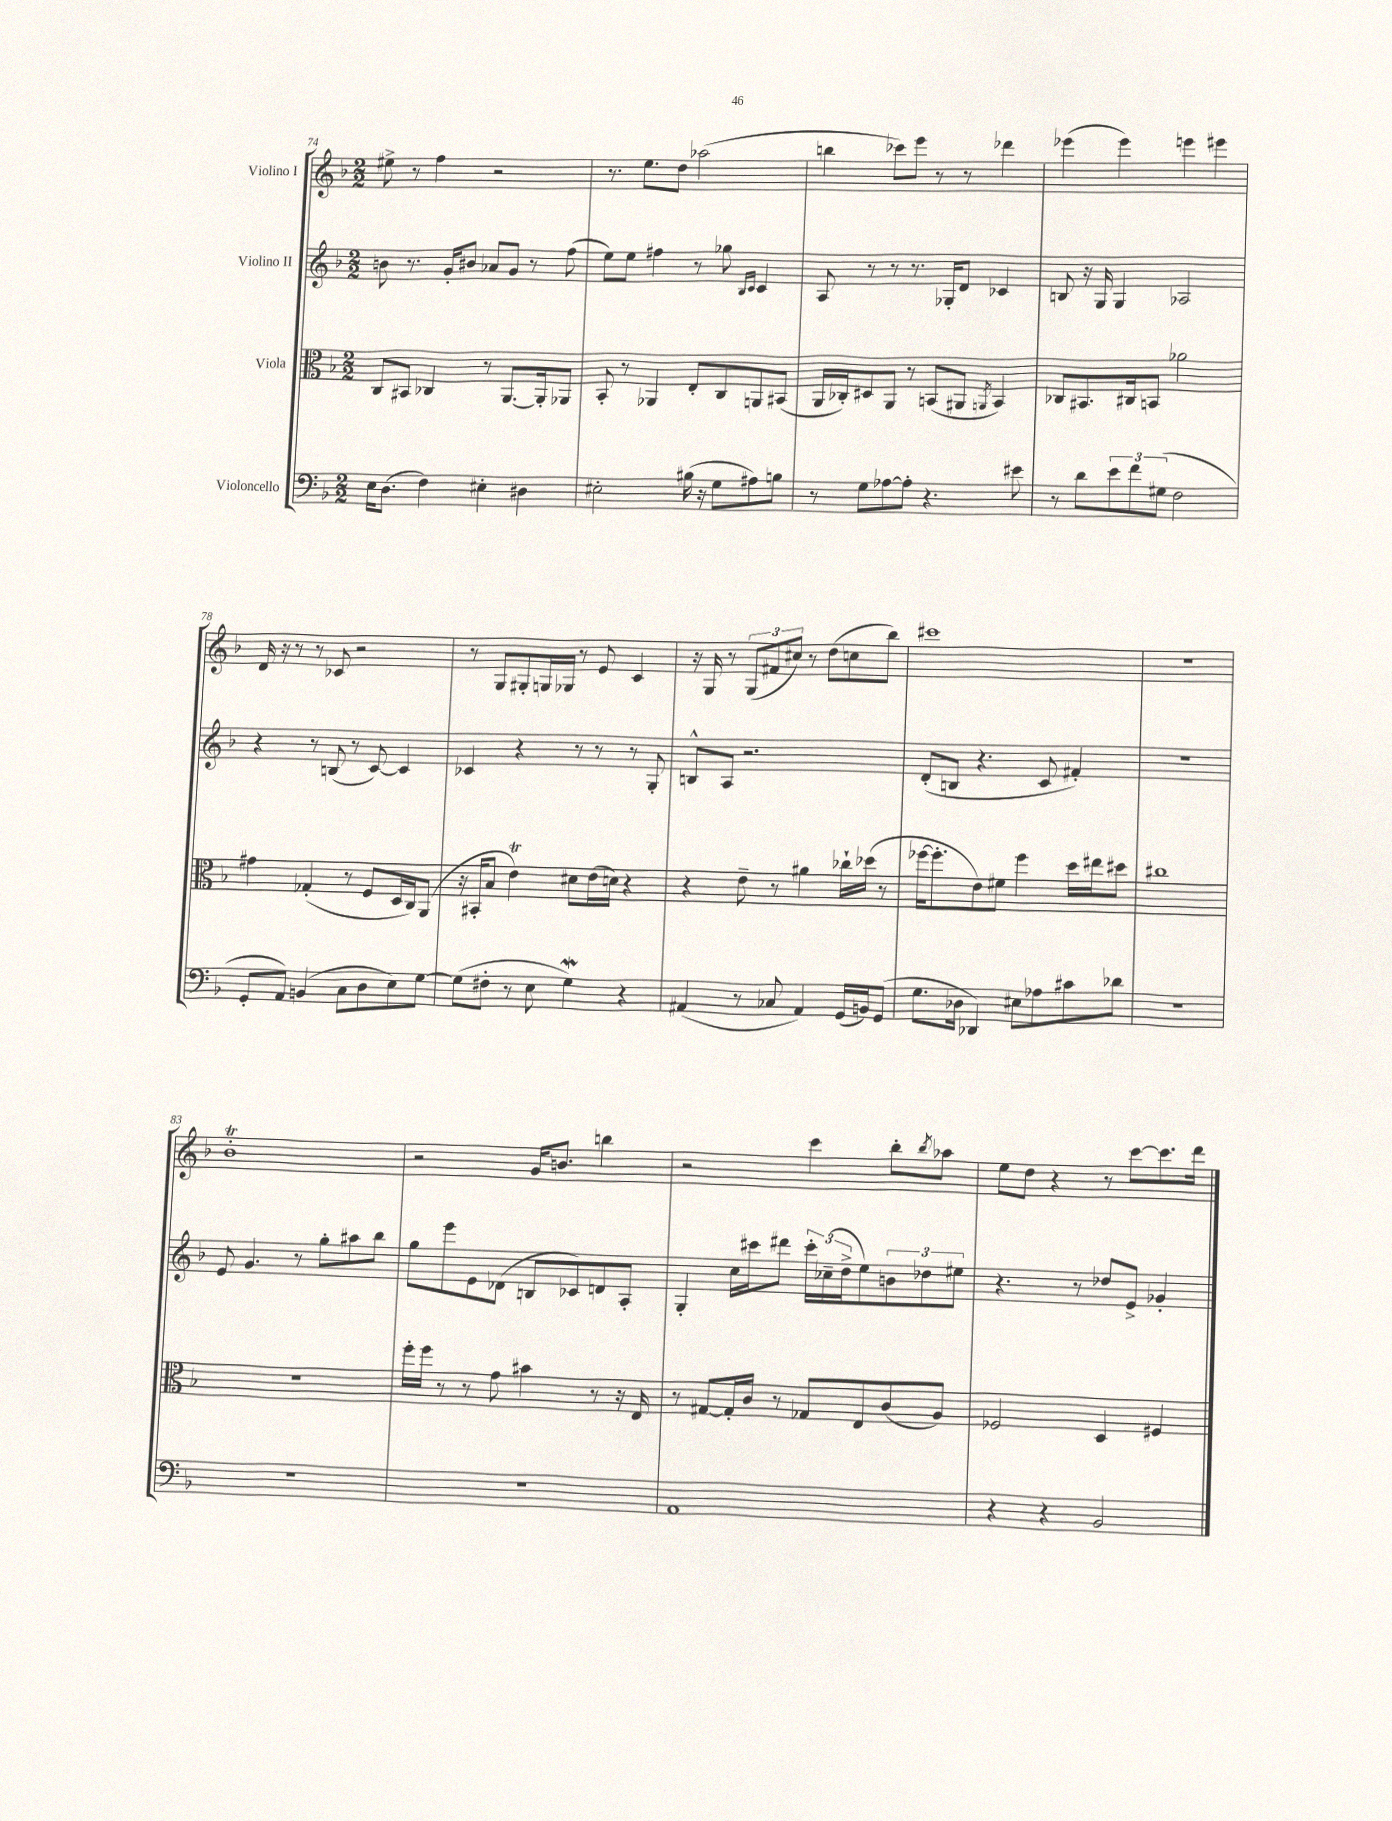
<<
\new StaffGroup <<
\new Staff = "s0" \with { instrumentName = "Violino I" } {
    \clef treble \key f \major \numericTimeSignature \time 2/2
    eis''8-> r8 f''4 r2 |
    r8. e''8. d''8 aes''2( |
    b''4 ces'''8) e'''8 r8 r8 des'''4 |
    ees'''4( ees'''4) e'''4 eis'''4 |
    d'16 r16 r8 r8 ces'8 r2 |
    r8 g8 gis8-. g16 ges16 r8 e'8 c'4 |
    r16 g16 r8 \tuplet 3/2 { g8( fis'8 cis''8) } r8 d''8( c''8 bes''8) |
    cis'''1 |
    R1 |
    bes'1-.\trill |
    r2 g'16 b'8. b''4 |
    r2 c'''4 bes''8-. \acciaccatura { bes''8 } aes''8 |
    e''8 d''8 r4 r8 c'''8~ c'''8. d'''16 \bar "|." |
}
\new Staff = "s1" \with { instrumentName = "Violino II" } {
    \clef treble \key f \major \numericTimeSignature \time 2/2
    b'8 r8. g'16-. bis'8 aes'8 g'8 r8 f''8( |
    e''8) e''8 fis''4 r8 ges''8 \grace { bes16 c'16 } c'4 |
    a8 r8 r8 r8. ges16-. d'8 ces'4 |
    b8 r16 g16 g4 aes2 |
    r4 r8 b8( r8 c'8~) c'4 |
    ces'4 r4 r8 r8 r8 g8-. |
    b8-^ a8 r2. |
    d'8-.( b8 r4. c'8 fis'4-.) |
    R1 |
    e'8 g'4. r8 g''8-. ais''8 bes''8 |
    g''8 e'''8 e'8 des'8( b8 ces'8) d'8 a8-. |
    g4-. c''16 cis'''16 dis'''8 \tuplet 3/2 { cis'''16-. ces''16--( d''16-> } e''8) \tuplet 3/2 { b'8 des''8 eis''8 } |
    r4. r8 des''8 e'8-> ges'4-. \bar "|." |
}
\new Staff = "s2" \with { instrumentName = "Viola" } {
    \clef alto \key f \major \numericTimeSignature \time 2/2
    c8 bis,8 ces4 r8 a,8.~ a,16-. aes,8 |
    bes,8-. r8 aes,4 e8-. c8 a,8 bis,8( |
    a,16 ces16-.) dis8 a,8 r8 b,8( ais,8 \acciaccatura { a,8 } b,4) |
    ces8 bis,8. cis16 b,8 aes'2 |
    gis'4 ges4-.( r8 f8 d16 c16) a,8( |
    r16 bis,16-. bes8 e'4\trill) dis'8 e'16( d'16) r4 |
    r4 e'8-- r8 ais'4 ces''16-! des''16( r8 |
    fes''16~ fes''8.-. e'8) fis'8 fes''4 d''16 eis''16 dis''8 |
    cis''1 |
    r1 |
    f''16-. f''16 r8 r8 g'8 bis'4 r8 r16 e16 |
    r8 gis8~ gis16-. c'16 r8 ges8 e8 c'8( a8) |
    fes2 d4 fis4 \bar "|." |
}
\new Staff = "s3" \with { instrumentName = "Violoncello" } {
    \clef bass \key f \major \numericTimeSignature \time 2/2
    e16 d8.( f4) eis4-. dis4 |
    eis2-. bis16( r16 g8 ais8) b8 |
    r8 g8 aes8~ aes8-. r4. eis'8 |
    r8 d'8 \tuplet 3/2 { e'8 f'8 gis8( } f2 |
    g,8-. a,8) b,4( c8 d8 e8) g8~ |
    g8( fis8-. r8 e8 g4\mordent) r4 |
    ais,4( r8 ces8 ais,4) g,16( b,16) g,8( |
    g8. des16 des,4) eis8 aes8 cis'8 des'8 |
    R1 |
    R1 |
    R1 |
    a,1 |
    r4 r4 bes,2 \bar "|." |
}
>>
>>
\layout { \context { \Score currentBarNumber = #74 } }
